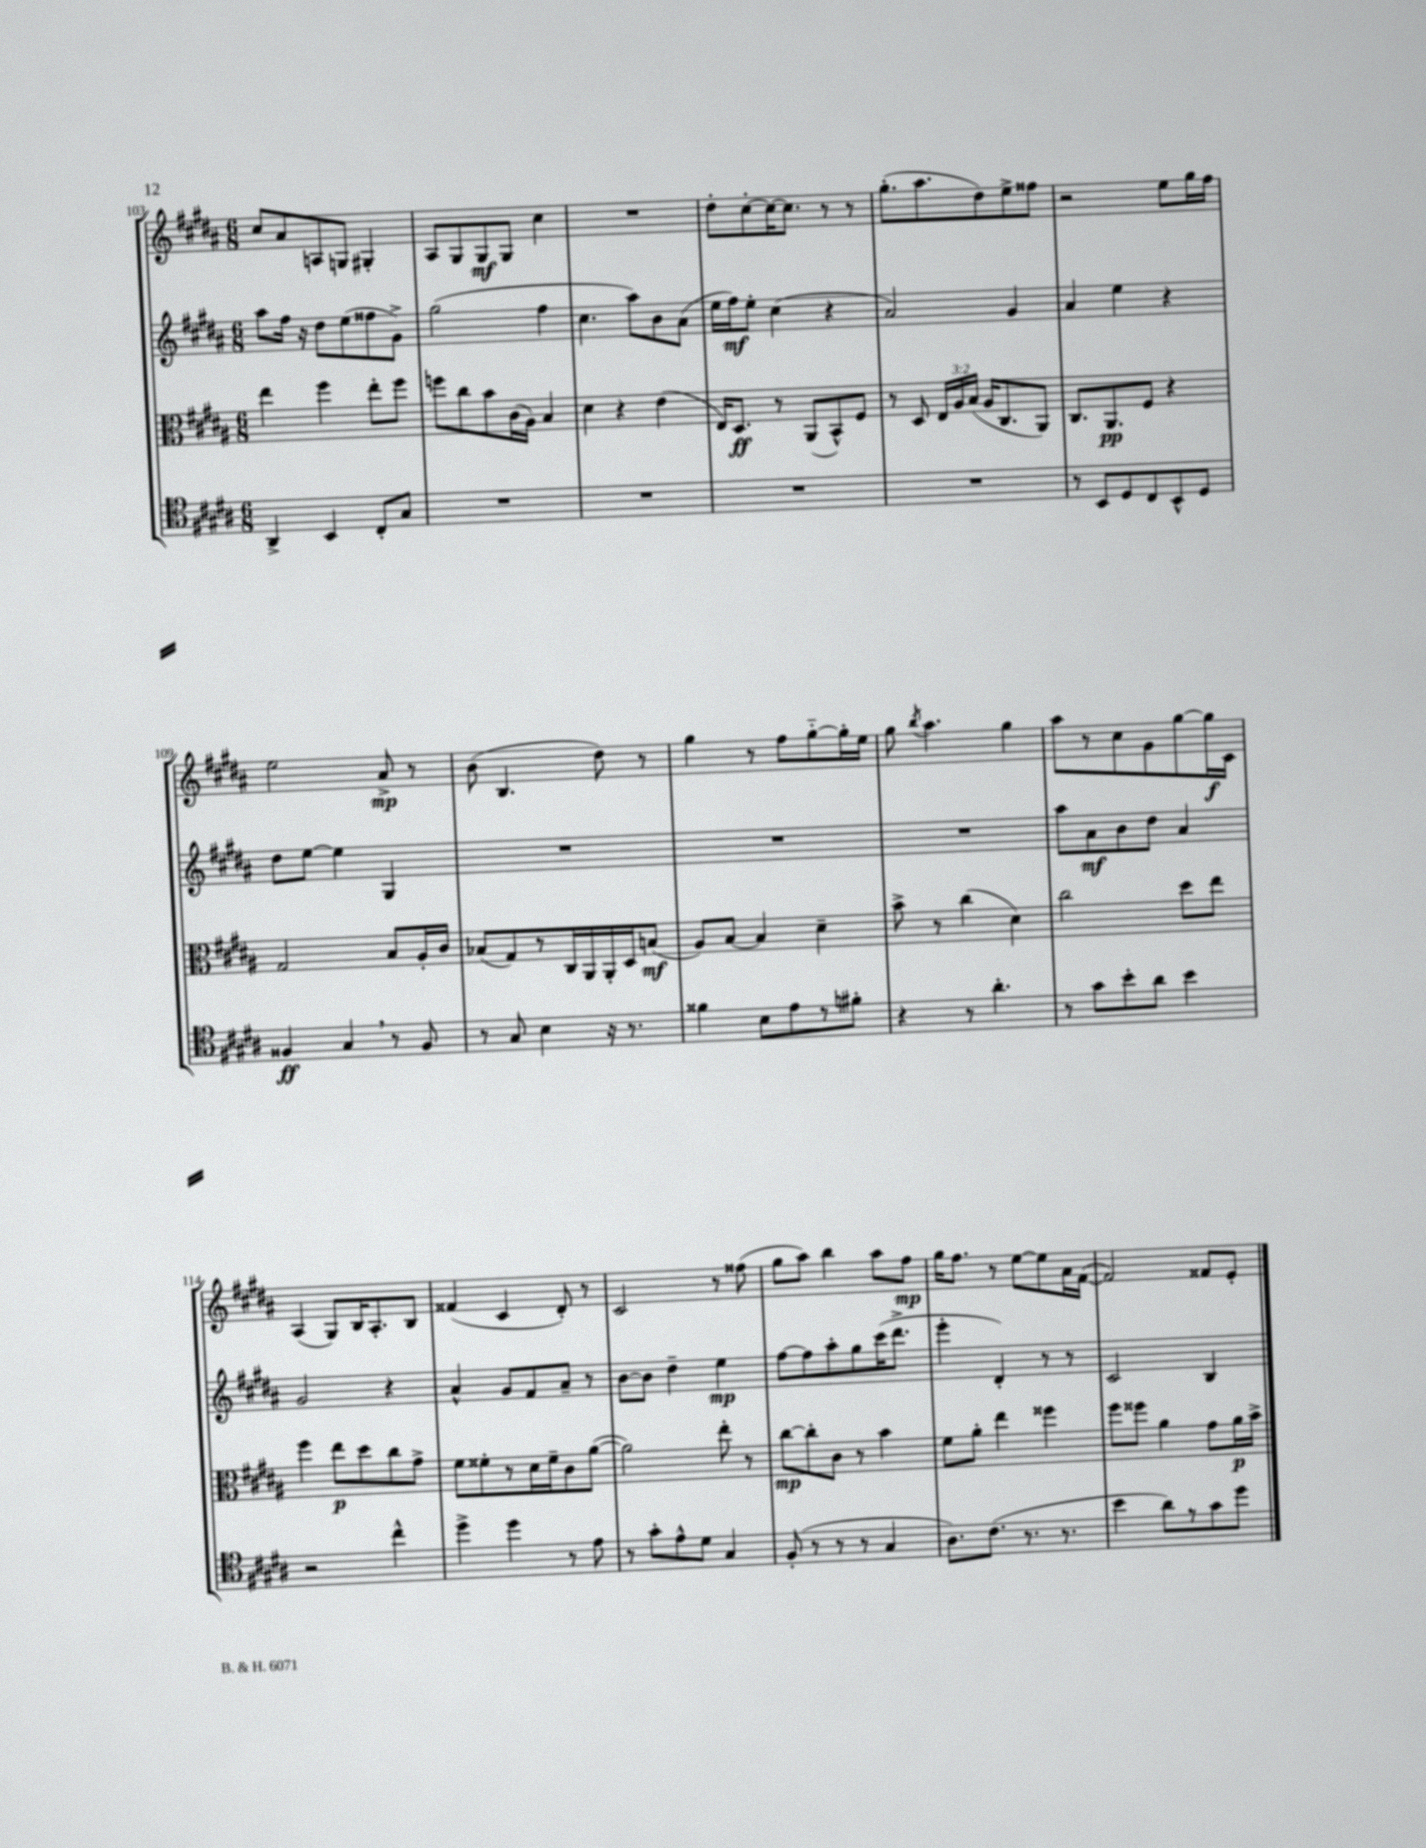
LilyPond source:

<<
\new StaffGroup <<
\new Staff = "s0" {
    \clef treble \key b \major \numericTimeSignature \time 6/8
    \autoBeamOff cis''8[ ais'8 a8 g8] gis4-. |
    ais8[ gis8 gis8\mf gis8] cis''4 |
    R2. |
    dis''8[-. cis''8~-. cis''16~ cis''8.] r8 r8 |
    gis''8.[-.( ais''8. dis''8) e''8-> fisis''8] |
    r2 e''8[ gis''16 fis''16] |
    e''2 ais'8->\mp r8 |
    b'8( b4. dis''8) r8 |
    gis''4 r8 fis''8[ gis''8~-_ gis''16-. e''16] |
    gis''8 \acciaccatura { b''8 } ais''4. gis''4 |
    ais''8[ r8 cis''8 gis'8 gis''8~ gis''16\f cis'16] |
    ais4( gis8[) b16 ais8.-. b8] |
    fisis'4( cis'4 dis'8-.) r8 |
    cis'2 r8 fisis''8( |
    gis''8[ ais''8]) b''4 ais''8[ fis''8]\mp |
    gis''16[ fis''8.] r8 e''8[~ e''8 ais'16 fis'16]~( |
    fis'2) fisis'8[ e'8]-. \bar "|." |
}
\new Staff = "s1" {
    \clef treble \key b \major \numericTimeSignature \time 6/8
    \autoBeamOff ais''8[ fis''16] r16 dis''8[ e''8( fisis''8 gis'8]->) |
    gis''2( fis''4 |
    cis''4. ais''8[) b'8 ais'8]( |
    e''16[ fis''16\mf) e''8]-. cis''4( r4 |
    ais'2) gis'4 |
    ais'4 e''4 r4 |
    dis''8[ e''8]~ e''4 gis4 |
    R2. |
    R2. |
    R2. |
    ais''8[ ais'8\mf b'8 dis''8] ais'4 |
    gis'2 r4 |
    ais'4-^ gis'8[ fis'8 ais'8]-- r8 |
    b'8[~ b'8] dis''4-- e''4\mp |
    fis''8[~ fis''8 ais''8-. gis''8 cis'''16( dis'''8.]-> |
    e'''4-. dis'4-.) r8 r8 |
    cis'2 b4 \bar "|." |
}
\new Staff = "s2" {
    \clef alto \key b \major \numericTimeSignature \time 6/8 \override Staff.TupletNumber.text = #tuplet-number::calc-fraction-text
    \autoBeamOff e''4 fis''4 e''8[-. fis''8] |
    f''8[ cis''8 b'8 cis'16( ais16]) b4 |
    dis'4 r4 e'4( |
    e16[) dis8.]\ff r8 ais,8[( b,8-^) fis8] |
    r8 dis8 \tuplet 3/2 { e16[ ais16 b16]( } ais16[ cis8. ais,8]) |
    cis8.[ ais,8.\pp fis8] r4 |
    gis2 b8[ ais16-. cis'16] |
    bes8[( gis8) r8 cis16 ais,16 ais,16-. dis16 b8]\mf( |
    ais8[) b8]~ b4 dis'4-- |
    b'8-> r8 cis''4( dis'4) |
    cis''2 dis''8[ e''8] |
    fis''4 e''8[\p dis''8 cis''8 gis'8]-> |
    fis'8[ fisis'8-. r8 dis'16 fisis'16-- cis'8 ais'8]~( |
    ais'2) e''8-. r8 |
    cis''8[~\mp cis''8-. cis'8] r8 b'4 |
    fis'8[ ais'8]-. e''4 fisis''4 |
    fis''8[ fisis''8] ais'4 gis'8[ ais'16\p b'16]-> \bar "|." |
}
\new Staff = "s3" {
    \clef tenor \key b \major \numericTimeSignature \time 6/8
    \autoBeamOff ais,4-> b,4 cis8[-. gis8] |
    R2. |
    R2. |
    R2. |
    R2. |
    r8 b,8[ dis8 cis8 b,8-^ dis8] |
    fisis4\ff gis4 \breathe r8 fisis8 |
    r8 gis8 b4 r16 r8. |
    fisis'4 b8[ e'8 r8 fis'8]-. |
    r4 r8 ais'4.-. |
    r8 gis'8[ b'8-. ais'8] b'4 |
    r2 cis''4-^ |
    dis''4-> dis''4 r8 e'8 |
    r8 gis'8[-. e'8-^ dis'8] gis4 |
    fis8-.( r8 r8 r8 gis4 |
    ais8.[) cis'8.]( r8. r8. |
    b'4 ais'8[) r8 gis'8 dis''8] \bar "|." |
}
>>
>>
\layout { \context { \Score currentBarNumber = #103 } }
